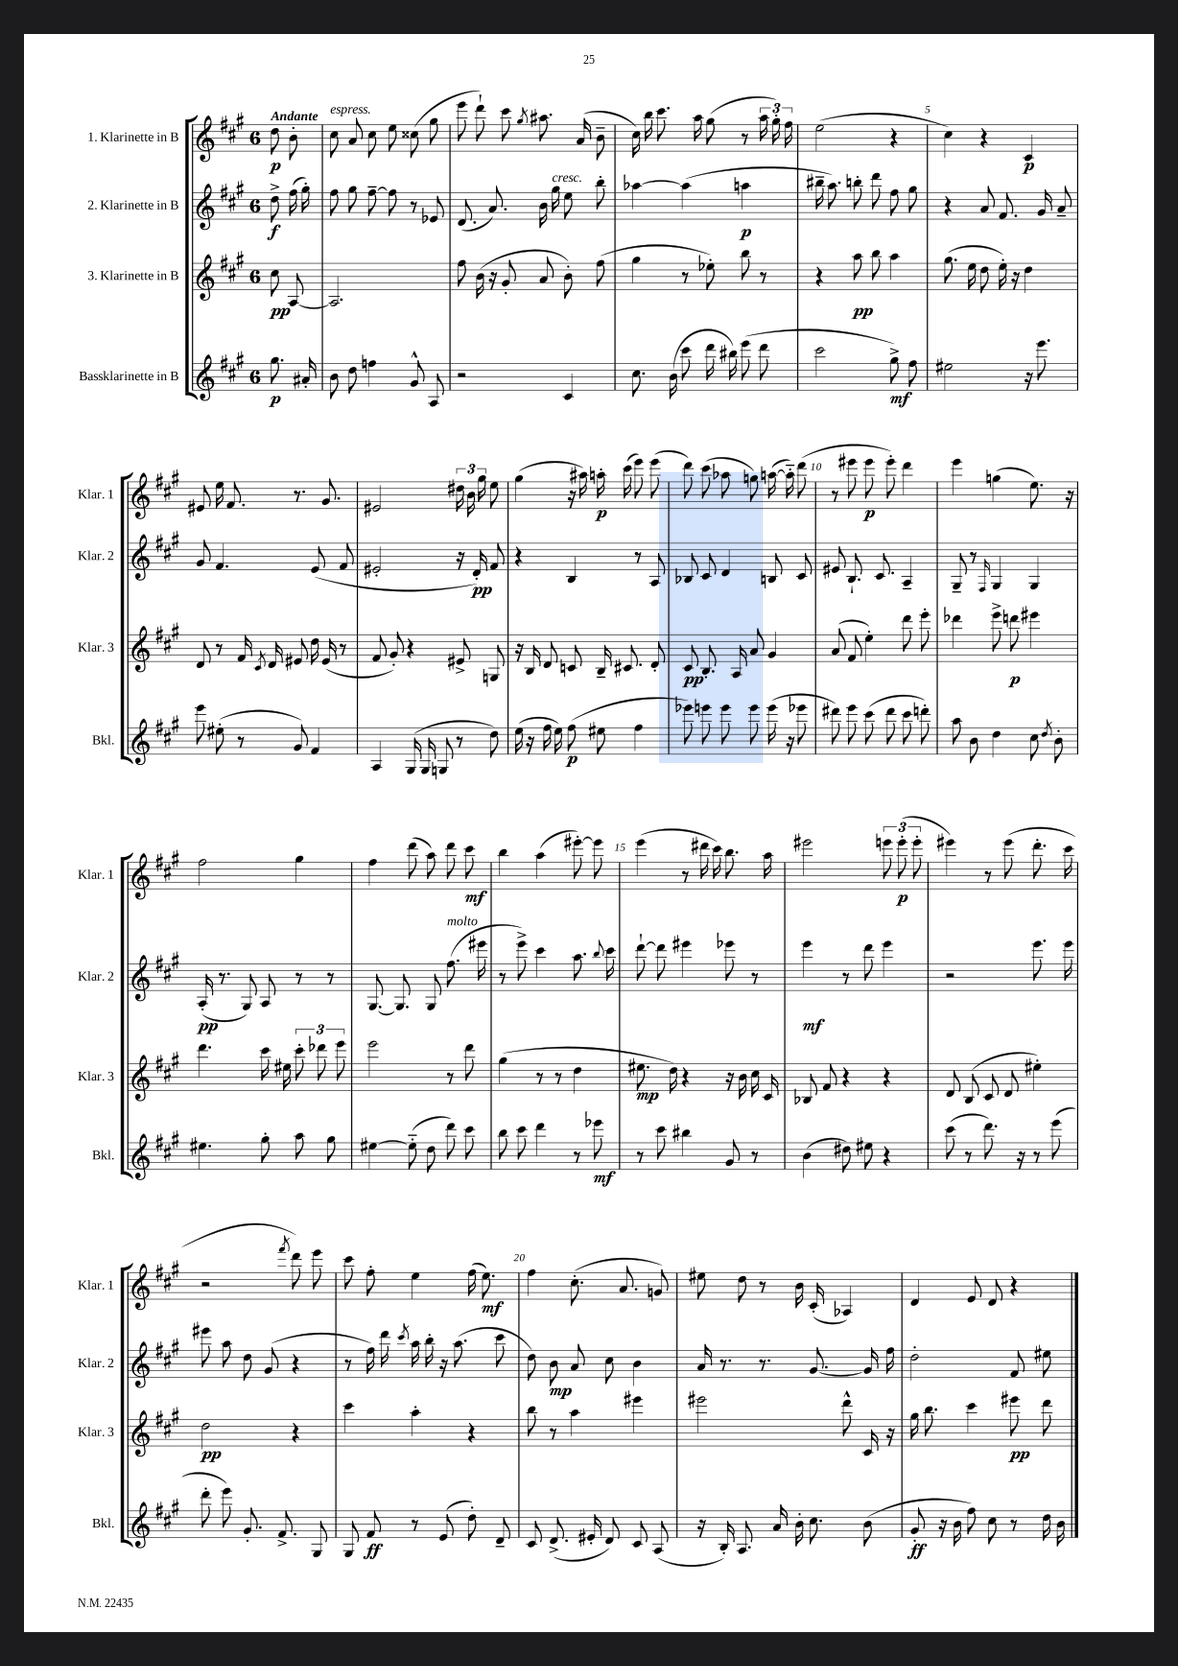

**kern	**dynam	**kern	**dynam	**kern	**dynam	**kern	**dynam
*part4	*part4	*part3	*part3	*part2	*part2	*part1	*part1
*staff4	*staff4	*staff3	*staff3	*staff2	*staff2	*staff1	*staff1
*I"Bassklarinette in B	*	*I"3. Klarinette in B	*	*I"2. Klarinette in B	*	*I"1. Klarinette in B	*
*I'Bkl.	*	*I'Klar. 3	*	*I'Klar. 2	*	*I'Klar. 1	*
*clefG2	*	*clefG2	*	*clefG2	*	*clefG2	*
*k[f#c#g#]	*	*k[f#c#g#]	*	*k[f#c#g#]	*	*k[f#c#g#]	*
*M6/8	*	*M6/8	*	*M6/8	*	*M6/8	*
=	=	=	=	=	=	=	=
!	!	!	!	!	!	!LO:TX:a:B:t=Andante	!
8.gg#\	p	8cc#\	pp	8dd^\	f	8dd\	p
.	.	[8A/	.	(16ff#\	.	8b'\	.
16a#X'/	.	.	.	16gg#'\)	.	.	.
=1	=1	=1	=1	=1	=1	=1	=1
!	!	!	!	!	!	!LO:TX:a:i:t=espress.	!
8b\	.	2.A/]	.	8ff#\	.	8cc#\	.
8dd\	.	.	.	8gg#\	.	8a/	.
4ffn\	.	.	.	[8ff#~\	.	8cc#\	.
.	.	.	.	8ff#\]	.	8ee\	.
8g#^^/	.	.	.	8r	.	(8cc##X\	.
8A/	.	.	.	8e-X/	.	8gg#\	.
=2	=2	=2	=2	=2	=2	=2	=2
2r	.	8ff#\	.	(8.d/	.	8eee\	.
.	.	(16b\	.	.	.	8ddd`\)	.
.	.	16r	.	8.a/)	.	.	.
.	.	8g#'/	.	.	.	8ccc#\	.
.	.	.	.	.	.	8qgg#/	.
.	.	8a/	.	16b\	.	8.aa#X\	.
!	!	!	!	!LO:TX:a:i:t=cresc.	!	!	!
.	.	.	.	16gg#\	.	.	.
4c#/	.	8b'\)	.	8ee\	.	.	.
.	.	.	.	.	.	(16a/	.
.	.	(8ff#\	.	8bb'\	.	8b~\	.
=3	=3	=3	=3	=3	=3	=3	=3
8.cc#\	.	4gg#\	.	[4aa-X\	.	16cc#\)	.
.	.	.	.	.	.	16bb\	.
.	.	.	.	.	.	8.ccc#\	.
(16b\	.	.	.	.	.	.	.
8ccc#\	.	8r	.	(4aa-\]	.	.	.
.	.	.	.	.	.	16aa\	.
16ddd\	.	8ee-X'\)	.	.	.	(8gg#\	.
16bb#X\)	.	.	.	.	.	.	.
(8eee\	.	8bb\	.	4aan\	p	8r	.
8ddd\	.	8r	.	.	.	24aa\	.
.	.	.	.	.	.	24gg#'\)	.
.	.	.	.	.	.	24ff#\	.
=4	=4	=4	=4	=4	=4	=4	=4
2ccc#\	.	4r	.	16bb#X~\	.	(2ee\	.
.	.	.	.	8.aa\)	.	.	.
.	.	8aa\	pp	8bbn'\	.	.	.
.	.	8bb\	.	8ddd\	.	.	.
8gg#^\)	mf	4aa\	.	8ff#\	.	4r	.
8ff#\	.	.	.	8gg#\	.	.	.
=5	=5	=5	=5	=5	=5	=5	=5
2ee#X\	.	(8.gg#\	.	4r	.	4cc#\)	.
.	.	16ee\	.	.	.	.	.
.	.	8dd\	.	8a/	.	4r	.
.	.	16ee'\)	.	8.f#/	.	.	.
.	.	16r	.	.	.	.	.
16r	.	4dd\	.	.	.	4c#/	p
8.eee\	.	.	.	16g#/	.	.	.
.	.	.	.	8a~/	.	.	.
!!LO:LB:g=z
=6	=6	=6	=6	=6	=6	=6	=6
8eee\	.	8d/	.	8g#/	.	8e#X/	.
(8ee#X'\	.	8r	.	4.f#/	.	16ee\	.
.	.	.	.	.	.	8.f#/	.
8r	.	16f#/	.	.	.	.	.
.	.	8qc#/	.	.	.	.	.
.	.	16d/	.	.	.	.	.
8g#/)	.	8e#X/	.	.	.	8.r	.
4f#/	.	16dd\	.	(8e/	.	.	.
.	.	(16e#/	.	.	.	8.g#/	.
.	.	8r	.	8f#/	.	.	.
=7	=7	=7	=7	=7	=7	=7	=7
4A/	.	8f#/	.	2e#X'/	.	2e#X/	.
.	.	8g#'/)	.	.	.	.	.
(16G#/	.	4r	.	.	.	.	.
16G#/	.	.	.	.	.	.	.
8Gn/	.	.	.	.	.	.	.
8r	.	8e#X^/	.	16r	.	24dd#X\	.
.	.	.	.	.	.	24b\	.
.	.	.	.	16d'/)	pp	.	.
.	.	.	.	.	.	24gg#\	.
8dd\)	.	8Gn/	.	8f#/	.	8ee\	.
=8	=8	=8	=8	=8	=8	=8	=8
(16ee\	.	16r	.	4r	.	(4gg#\	.
16r	.	16B/	.	.	.	.	.
16ff#\	.	8d/	.	.	.	.	.
16ee\)	.	.	.	.	.	.	.
(8ff#\	p	8cn/	.	4B/	.	16r	.
.	.	.	.	.	.	16aa#X\)	.
8ee#X\	.	16B~/	.	.	.	16aan'\	p
.	.	8.c#X/	.	.	.	(16ccc#\	.
4ff#\	.	.	.	8r	.	8eee\)	.
.	.	8d'/	.	8A/	.	(8eee\	.
=9	=9	=9	=9	=9	=9	=9	=9
8eee-X\)	.	8c#/	pp	8B-X/	.	8ddd\)	.
8eeen\	.	8.B'/	.	8c#/	.	(8ccc#\	.
8eee\	.	.	.	4d/	.	8aa-X\	.
.	.	16A/	.	.	.	.	.
8eee\	.	8a/	.	.	.	8ggn\)	.
(16eee\	.	4g#/	.	8Bn/	.	([16aan\	.
16r	.	.	.	.	.	16aa\])	.
8eee-X\	.	.	.	8c#/	.	(8ddd\	.
=10	=10	=10	=10	=10	=10	=10	=10
8ddd#X\)	.	(8a/	.	8e#X/	.	8r	.
8eee\	.	8f#/	.	8.B`/	.	8eee#X\	.
(8ccc#\	.	4ee'\)	.	.	.	8eee#\	p
.	.	.	.	8.c#/	.	.	.
8ddd#\	.	.	.	.	.	8eee#'\)	.
8ccc#\	.	8ddd\	.	4A~/	.	4ddd\	.
8dddn'\)	.	8eee'\	.	.	.	.	.
=11	=11	=11	=11	=11	=11	=11	=11
8aa\	.	4ddd-X\	.	8G#~/	.	4eee\	.
8b\	.	.	.	8r	.	.	.
.	.	.	.	16qqF#/	.	.	.
4dd\	.	8eee^\	.	4G#/	.	(4ggn\	.
.	.	8dddn\	p	.	.	.	.
8cc#\	.	4eee#X\	.	4G#/	.	8.ee\)	.
8qdd/	.	.	.	.	.	.	.
8b'\	.	.	.	.	.	.	.
.	.	.	.	.	.	16r	.
!!LO:LB:g=z
=12	=12	=12	=12	=12	=12	=12	=12
4.ee#X\	.	4.ddd\	.	(16A'/	pp	2ff#\	.
.	.	.	.	8.r	.	.	.
.	.	.	.	8G#/)	.	.	.
8gg#'\	.	16ccc#\	.	8A/	.	.	.
.	.	16ee#X\	.	.	.	.	.
8aa\	.	12ccc#'\	.	8r	.	4gg#\	.
.	.	12ddd-X\	.	.	.	.	.
8gg#\	.	.	.	8r	.	.	.
.	.	12eee\	.	.	.	.	.
=13	=13	=13	=13	=13	=13	=13	=13
[4ee#X\	.	2eee\	.	[8.G#/	.	4ff#\	.
.	.	.	.	8.G#/]	.	.	.
(8ee#\]	.	.	.	.	.	(8ddd\	.
8dd\	.	.	.	8G#/	.	8aa\)	.
!	!	!	!	!LO:TX:a:i:t=molto	!	!	!
8ddd\)	.	8r	.	(8.ff#\	.	8ddd\	.
8ccc#\	.	8ddd\	.	.	.	8ccc#\	mf
.	.	.	.	16eee#X\	.	.	.
=14	=14	=14	=14	=14	=14	=14	=14
8bb\	.	(4gg#\	.	8r	.	4bb\	.
8ccc#\	.	.	.	8eee^\)	.	.	.
4ddd\	.	8r	.	4ccc#\	.	(4aa\	.
.	.	8r	.	.	.	.	.
8r	.	4dd\	.	8.aa\	.	[8eee#X'\)	.
8eee-X\	mf	.	.	.	.	8eee#\]	.
.	.	.	.	8qqbb/	.	.	.
.	.	.	.	16ccc#\	.	.	.
=15	=15	=15	=15	=15	=15	=15	=15
8r	.	8.ee#X\	mp	[8ddd`\	.	(4eee\	.
8ccc#\	.	.	.	8ddd\]	.	.	.
.	.	16dd\)	.	.	.	.	.
4bb#X\	.	4r	.	4eee#X\	.	8r	.
.	.	.	.	.	.	16ddd#X\	.
.	.	.	.	.	.	16ccc#\)	.
8g#/	.	16r	.	8eee-X\	.	8.bb\	.
.	.	16b\	.	.	.	.	.
8r	.	16cc#\	.	8r	.	.	.
.	.	16c#/	.	.	.	16aa\	.
=16	=16	=16	=16	=16	=16	=16	=16
(4b\	.	8B-X/	.	4eee\	mf	2eee#X\	.
.	.	8f#/	.	.	.	.	.
8dd#X\)	.	4r	.	8r	.	.	.
8ee#X\	.	.	.	8ddd\	.	.	.
4r	.	4r	.	4eee\	.	12eeen\	.
.	.	.	.	.	.	(12eee'\	p
.	.	.	.	.	.	12eee'\	.
=17	=17	=17	=17	=17	=17	=17	=17
(8ccc#\	.	8d/	.	2r	.	4eee#X\)	.
8r	.	(8B/	.	.	.	.	.
8.ddd\)	.	8c#/	.	.	.	8r	.
.	.	8d/	.	.	.	(8eee#\	.
16r	.	.	.	.	.	.	.
8r	.	4ee#X'\)	.	8.eee\	.	8.ddd'\	.
(8eee\	.	.	.	.	.	.	.
.	.	.	.	16eee\	.	16ccc#\	.
!!LO:LB:g=z
=18	=18	=18	=18	=18	=18	=18	=18
8ddd'\	.	2dd\	pp	8eee#X\	.	2r	.
8eee\)	.	.	.	8aa\	.	.	.
8.g#'/	.	.	.	8dd\	.	.	.
.	.	.	.	(8g#/	.	.	.
8.f#^/	.	.	.	.	.	.	.
.	.	.	.	.	.	8qfff#/	.
.	.	4r	.	4r	.	8ddd\)	.
8G#/	.	.	.	.	.	8eee\	.
=19	=19	=19	=19	=19	=19	=19	=19
8G#/	.	4ccc#\	.	8r	.	8ccc#\	.
8f#/	ff	.	.	16ff#\)	.	8ff#'\	.
.	.	.	.	16ddd\	.	.	.
.	.	.	.	8qccc#/	.	.	.
8r	.	4aa'\	.	16aa\	.	4ee\	.
.	.	.	.	16bb'\	.	.	.
(8e/	.	.	.	16r	.	.	.
.	.	.	.	(8.aa\	.	.	.
8dd'\)	.	4r	.	.	.	(16ff#\	.
.	.	.	.	.	.	8.ee\)	mf
8d~/	.	.	.	8ccc#\	.	.	.
=20	=20	=20	=20	=20	=20	=20	=20
8c#/	.	8bb\	.	8dd\)	.	4ff#\	.
(8.d^/	.	8r	.	8b\	mp	.	.
.	.	4aa\	.	8a/	.	(8.cc#'\	.
16e#X'/	.	.	.	.	.	.	.
8d/)	.	.	.	8cc#\	.	.	.
.	.	.	.	.	.	8.a/	.
8c#/	.	4eee#X\	.	4b\	.	.	.
(8A/	.	.	.	.	.	8gn/)	.
=21	=21	=21	=21	=21	=21	=21	=21
16r	.	2eee#X\	.	16a/	.	8ee#X\	.
16B'/)	.	.	.	8.r	.	.	.
8.A/	.	.	.	.	.	8dd\	.
.	.	.	.	8.r	.	8r	.
16a/	.	.	.	.	.	.	.
16b'\	.	.	.	.	.	16b\	.
8.cc#\	.	.	.	[8.g#/	.	(16c#'/	.
.	.	8ddd^^\	.	.	.	4A-X/)	.
(8b\	.	16c#/	.	16g#/]	.	.	.
.	.	16r	.	16ff#\	.	.	.
=22	=22	=22	=22	=22	=22	=22	=22
8g#'/	ff	16gg#\	.	2dd'\	.	4d/	.
.	.	8.bb\	.	.	.	.	.
16r	.	.	.	.	.	.	.
16b\	.	.	.	.	.	.	.
8ff#\)	.	4ccc#\	.	.	.	8e/	.
8cc#\	.	.	.	.	.	8d/	.
8r	.	8eee#X\	pp	8f#/	.	4r	.
16dd\	.	8ddd\	.	8ee#X\	.	.	.
16b\	.	.	.	.	.	.	.
==	==	==	==	==	==	==	==
*-	*-	*-	*-	*-	*-	*-	*-
